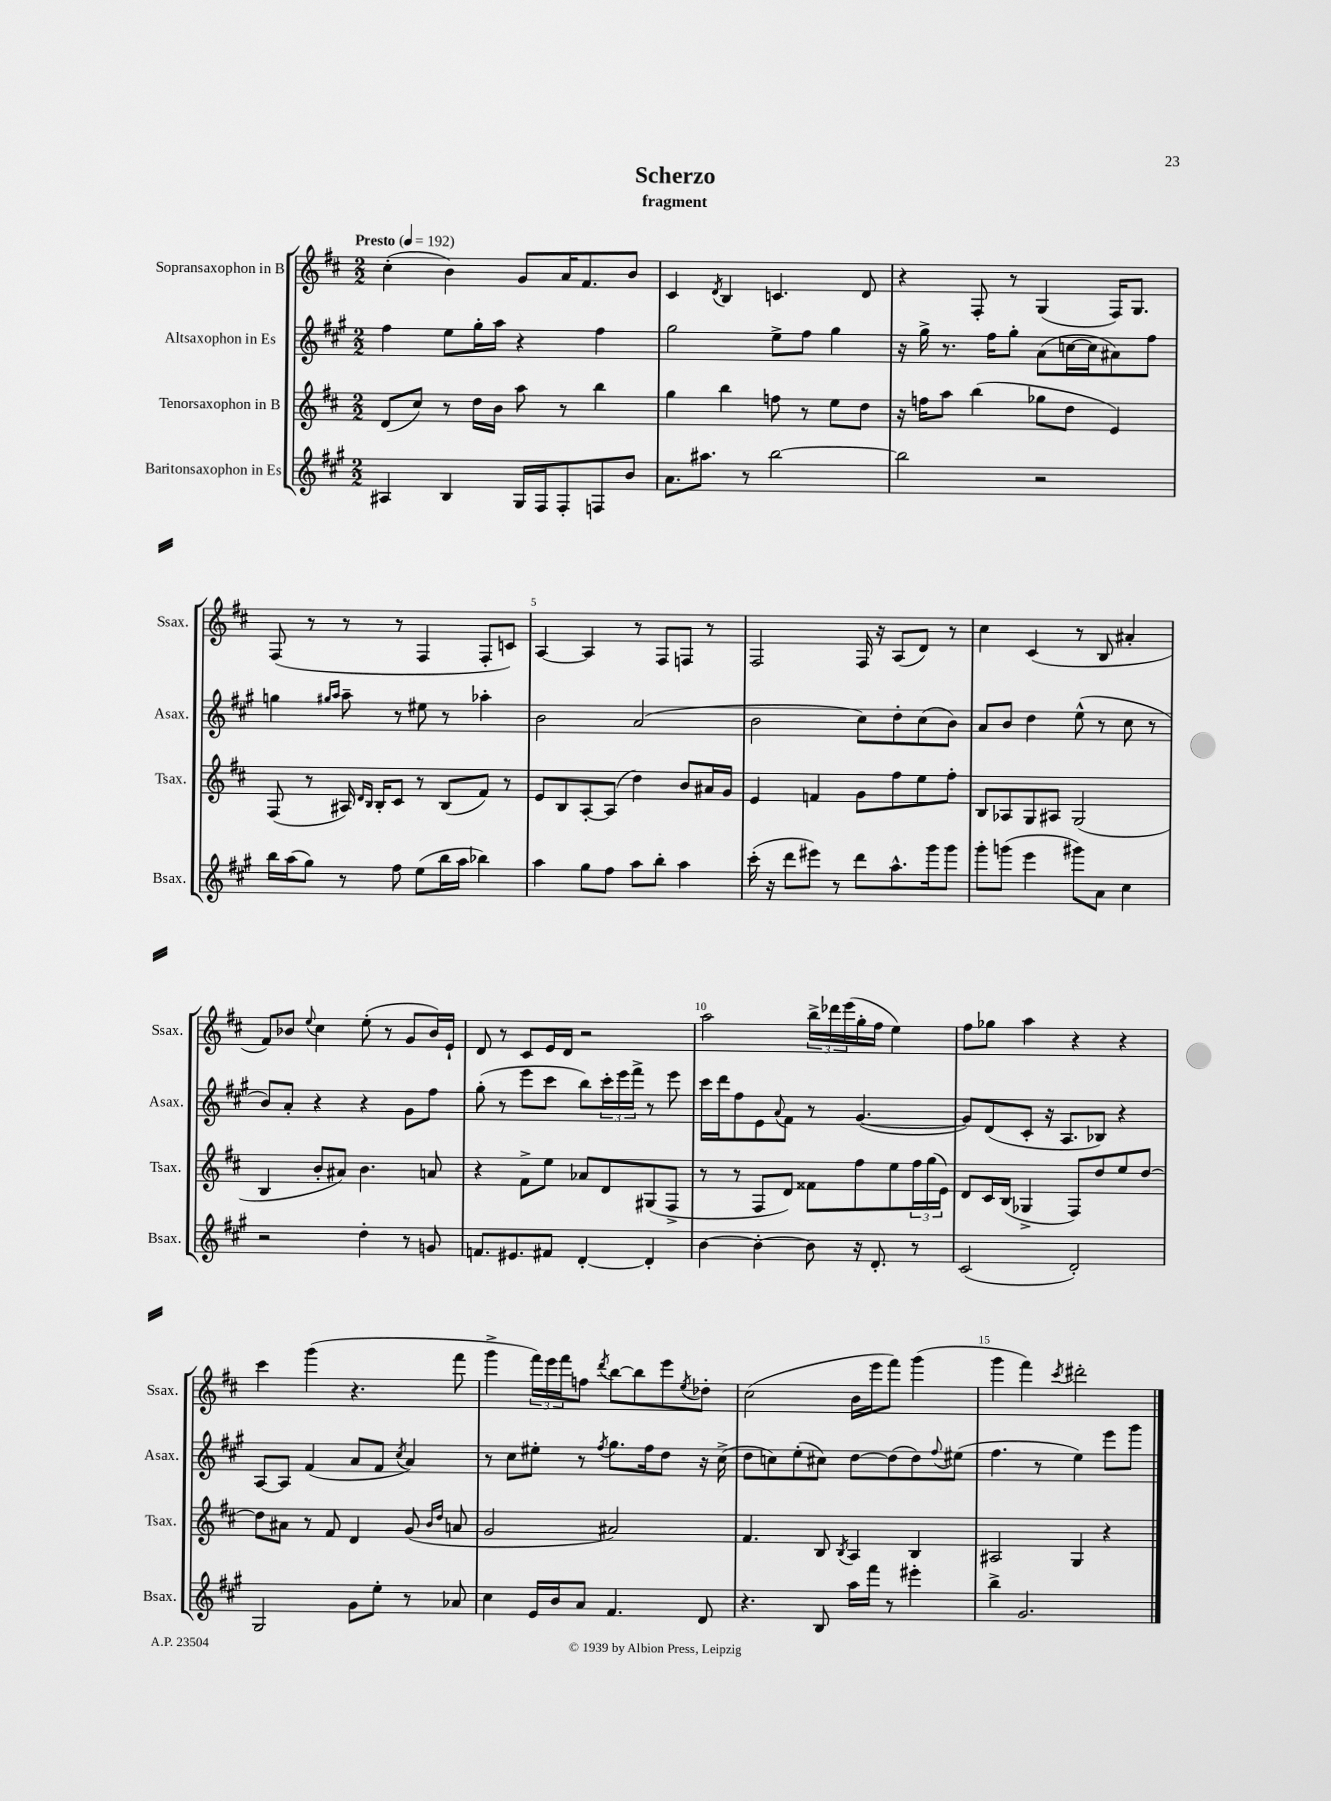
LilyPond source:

\header { title = "Scherzo" subtitle = "fragment" }
<<
\new StaffGroup <<
\new Staff = "s0" \with { instrumentName = "Sopransaxophon in B" shortInstrumentName = "Ssax." } {
    \clef treble \key d \major \numericTimeSignature \time 2/2 \tempo "Presto" 4 = 192
    cis''4-.( b'4) g'8 a'16 fis'8. b'8 |
    cis'4 \acciaccatura { d'8 } b4 c'4. d'8 |
    r4 fis8-. r8 g4( fis16) g8. |
    fis8( r8 r8 r8 fis4 fis8-. c'8) |
    a4~ a4 r8 fis8 f8 r8 |
    fis2 fis16 r16 a8( d'8) r8 |
    cis''4 cis'4( r8 b8 ais'4-. |
    fis'8) bes'8 \appoggiatura { e''8 } cis''4 e''8-.( r8 g'8 bes'16) e'16-! |
    d'8 r8 cis'8 e'16 d'16 r2 |
    a''2 \tuplet 3/2 { b''16-> des'''16 e'''16( } g''16-. fis''16 e''4) |
    fis''8 ges''8 a''4 r4 r4 |
    cis'''4 g'''4( r4. fis'''8 |
    g'''4-> \tuplet 3/2 { fis'''16) e'''16 fis'''16 } f''8 \acciaccatura { d'''8 } b''8~ b''8 e'''8 \acciaccatura { e''8 } des''8-. |
    cis''2( b'16 e'''16 fis'''8) g'''4( |
    g'''4 fis'''4) \acciaccatura { cis'''8 } dis'''2-. \bar "|." |
}
\new Staff = "s1" \with { instrumentName = "Altsaxophon in Es" shortInstrumentName = "Asax." } {
    \clef treble \key a \major \numericTimeSignature \time 2/2
    fis''4 e''8 gis''16-. a''16 r4 fis''4 |
    gis''2 e''8-> fis''8 gis''4 |
    r16 gis''16-> r8. fis''16 gis''8-. a'8( c''16~ c''16 ais'8) fis''8 |
    g''4 \grace { gis''16 a''16 } a''8-- r8 eis''8 r8 aes''4-. |
    b'2 a'2( |
    b'2 cis''8) d''8-. cis''8( b'8) |
    a'8 b'8 d''4 e''8-^( r8 cis''8 r8 |
    b'8) a'8-. r4 r4 gis'8 fis''8 |
    gis''8-.( r8 e'''8 cis'''8 b''8) \tuplet 3/2 { cis'''16-. e'''16 fis'''16-> } r8 e'''8 |
    cis'''16 d'''16 fis''8 e'8 \appoggiatura { a'8 } fis'8 r8 gis'4.~( |
    gis'8) d'8( cis'8-. r16 a8. bes8) r4 |
    a8~ a8 fis'4( a'8 fis'8 \acciaccatura { cis''8 } a'4) |
    r8 cis''8 eis''8-. r8 \acciaccatura { fis''8 } gis''8. fis''16 d''8 r16 cis''16->( |
    d''8 c''8) e''8-.( cis''8) d''8~ d''8( d''8) \appoggiatura { fis''8 } eis''8( |
    fis''4. r8 e''4) e'''8 gis'''8 \bar "|." |
}
\new Staff = "s2" \with { instrumentName = "Tenorsaxophon in B" shortInstrumentName = "Tsax." } {
    \clef treble \key d \major \numericTimeSignature \time 2/2
    d'8( cis''8) r8 d''16 b'16 a''8 r8 b''4 |
    g''4 b''4 f''8 r8 e''8 d''8 |
    r16 f''16 a''8 b''4( ges''8 d''8 e'4) |
    fis8( r8 ais16) \grace { d'16 b16 } b16-. cis'8 r8 b8( fis'8) r8 |
    e'8 b8 a8~-. a8( d''4) b'8 ais'16 g'16 |
    e'4 f'4 g'8 fis''8 e''8 fis''8-. |
    b8 aes8 g8 ais8 g2( |
    b4 b'8-. ais'8) b'4. a'8 |
    r4 fis'8-> e''8 aes'8 d'8 gis8( fis8-> |
    r8 r8 fis8 d'8) fisis'8 fis''8 e''8 \tuplet 3/2 { fis''16 g''16( e'16) } |
    d'8 cis'16 b16( ges4-> fis8) d''8 e''8 d''8~ |
    d''8 ais'8 r8 fis'8 d'4 g'8( \grace { b'16 d''16 } a'8 |
    g'2 ais'2) |
    fis'4. b8 \acciaccatura { b8 } a4 b4 |
    ais2 g4 r4 \bar "|." |
}
\new Staff = "s3" \with { instrumentName = "Baritonsaxophon in Es" shortInstrumentName = "Bsax." } {
    \clef treble \key a \major \numericTimeSignature \time 2/2
    ais4 b4 gis16 fis16 fis8-. f8 b'8 |
    a'8. ais''8. r8 b''2~ |
    b''2 r2 |
    b''16 a''16( gis''8) r8 fis''8 e''8( b''16 a''16 bes''4) |
    a''4 gis''8 fis''8 a''8 b''8-. a''4 |
    cis'''16-.( r16 d'''8 eis'''8) r8 d'''8 a''8.-^ gis'''16 gis'''8 |
    gis'''8-. g'''8( e'''4 gis'''8) a'8 cis''4 |
    r2 d''4-. r8 g'8 |
    f'8. eis'8. fis'8 d'4~-. d'4-. |
    b'4~ b'4~-. b'8 r16 d'8.-. r8 |
    cis'2( d'2-.) |
    gis2 gis'8 e''8-. r8 aes'8 |
    cis''4 e'16 b'16 a'8 fis'4. d'8 |
    r4. b8 a''16 fis'''16 r8 eis'''4-. |
    b''4-> gis'2. \bar "|." |
}
>>
>>
\layout { \context { \Score \override BarNumber.break-visibility = ##(#f #t #t) barNumberVisibility = #(every-nth-bar-number-visible 5) } }
